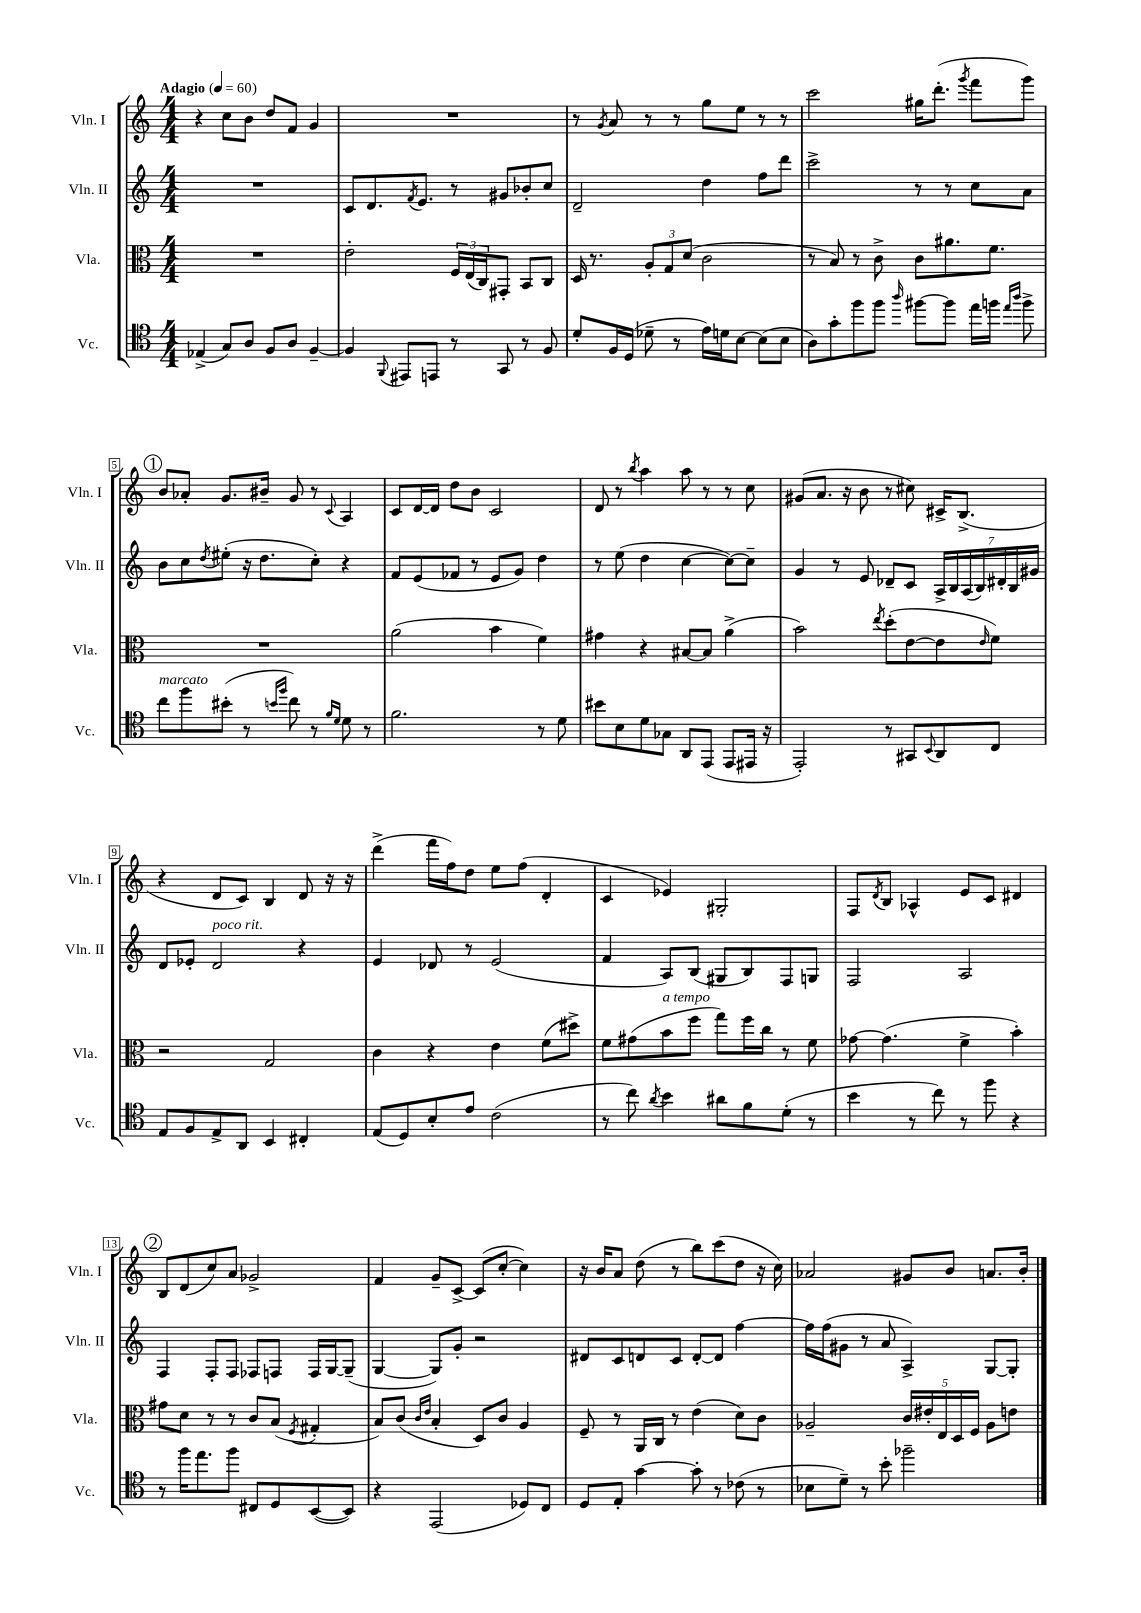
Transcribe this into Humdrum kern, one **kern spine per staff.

**kern	**kern	**kern	**kern
*part4	*part3	*part2	*part1
*staff4	*staff3	*staff2	*staff1
*I"Vc.	*I"Vla.	*I"Vln. II	*I"Vln. I
*I'Vc.	*I'Vla.	*I'Vln. II	*I'Vln. I
*clefC4	*clefC3	*clefG2	*clefG2
*k[]	*k[]	*k[]	*k[]
*M4/4	*M4/4	*M4/4	*M4/4
*MM60	*MM60	*MM60	*MM60
=1	=1	=1	=1
!	!	!	!LO:TX:a:B:t=Adagio
(4E-X^/	1r	1r	4r
8G/L)	.	.	8cc\L
8A/J	.	.	8b\J
8F/L	.	.	8dd/L
8A/J	.	.	8f/J
[4F~/	.	.	4g/
=2	=2	=2	=2
4F/]	2e'\	8c/L	1r
.	.	8.d/	.
8qqFF/	.	.	.
8EE#X/L	.	.	.
.	.	8qf/	.
.	.	8.e/J	.
8EEn/J	.	.	.
8r	24F/LL	8r	.
.	(24E/	.	.
.	24C/J)	.	.
8GG/	8GG#X'/J	8g#X/L	.
8r	8BB/L	8b-X'/	.
8F/	8C/J	8cc/J	.
=3	=3	=3	=3
8d'/L	16D/	2d~/	8r
.	8.r	.	.
.	.	.	8qg/
16F/L	.	.	8a/
(16D/JJ	.	.	.
8d-X~\	12A'/L	.	8r
.	12G/	.	.
8r	.	.	8r
.	(12d/J	.	.
16e\LL)	2c\	4dd\	8gg\L
16dn\J	.	.	.
[8B\J	.	.	8ee\J
(8B\L]	.	8ff\L	8r
8B\J	.	8ddd\J	8r
=4	=4	=4	=4
8A\L)	8r	2ccc^\	2ccc\
8g'\	8B/)	.	.
8ff\	8r	.	.
8ff\J	8c^\	.	.
16qqaa/	.	.	.
[8ff#X\L	8c\L	8r	16gg#X\KL
.	.	.	(8.ddd'\J
8ff#\J]	8.a#X\	8r	.
.	.	.	8qggg/
16ee\LL	.	8cc\L	8fff\L
16ffn\JJ	8.f\J	.	.
16qqee/LL	.	.	.
16qqaa/JJ	.	.	.
8ff^\	.	8a\J	8ggg\J)
!!LO:LB:g=z
!!LO:REH:place=s1:t=1
=5	=5	=5	=5
!LO:TX:a:i:t=marcato	!	!	!
8cc\L	1r	8b\L	8b/L
8ff\	.	8cc\	8a-X'/J
.	.	8qdd/	.
(8b#X'\J	.	(8ee#X'\J	8.g/L
8r	.	16r	.
.	.	8.dd\L	16b#X~/Jk
16qqbn/LL	.	.	.
16qqff/JJ	.	.	.
8cc\)	.	.	8g/
8r	.	8cc'\J)	8r
16qqf/LL	.	.	.
16qqd/JJ	.	.	8qqc/
8d\	.	4r	4A/
8r	.	.	.
=6	=6	=6	=6
2.f\	(2a\	8f/L	8c/L
.	.	(8e/	[16d/L
.	.	.	16d/JJ]
.	.	8f-X/J	8dd\L
.	.	8r	8b\J
.	4b\	8e/L	2c/
.	.	8g/J)	.
8r	4f\)	4dd\	.
8d\	.	.	.
=7	=7	=7	=7
8b#X\L	4g#X\	8r	8d/
8B\	.	(8ee\	8r
.	.	.	8qbb/
8d\	4r	4dd\	4aa\
8G-X\J	.	.	.
8AA/L	[8B#X/L	[4cc\	8aa\
(8EE/J	8B#/J]	.	8r
8EE/L	(4a^\	8cc\L_)	8r
16EE#X/Jk	.	8cc~\J]	8cc\
16r	.	.	.
=8	=8	=8	=8
2EE'/)	2b\)	4g/	(8g#X/L
.	.	.	8.a/J
.	.	8r	.
.	.	.	16r
.	.	8e/	8b\
.	8qee/	.	.
8r	(8dd'\L	8d-X~/L	8r
8GG#X/L	[8e\	8c/J	8cc#X\)
8qqBB/	.	.	.
8AA/	8e\]	28A^/LL	16c#X^/KL
.	.	28B/	.
.	.	.	(8.B^/J
.	.	(28A/	.
.	.	28B/)	.
.	16qqe/	.	.
8C/J	8f\J)	.	.
.	.	28d#X'/	.
.	.	28B/	.
.	.	28g#X/JJ	.
!!LO:LB:g=z
=9	=9	=9	=9
8E/L	2r	8d/L	4r
8F/	.	8e-X'/J	.
!	!	!LO:TX:a:i:t=poco rit.	!
8E^/	.	2d/	8d/L
8AA/J	.	.	8c/J)
4BB/	2G/	.	4B/
4C#X'/	.	4r	8d/
.	.	.	16r
.	.	.	16r
=10	=10	=10	=10
(8E/L	4c\	4e/	(4ddd^\
8D/)	.	.	.
8B'/	4r	8d-X/	16fff\LL
.	.	.	16ff\J)
8e/J	.	8r	8dd\J
(2c\	4e\	(2e/	8ee\L
.	.	.	(8ff\J
.	(8f\L	.	4d'/
.	8dd#X^\J)	.	.
=11	=11	=11	=11
8r	8f\L	4f/	4c/
8cc\)	(8g#X\	.	.
8qa/	.	.	.
!	!LO:TX:a:i:t=a tempo	!	!
4b\	8b\	8A/L)	4e-X/)
.	8ff\J	(8B/J	.
8a#X\L	8gg\L)	8G#X/L	2G#X'/
8f\	16ff\L	8B/)	.
.	16cc\JJ	.	.
(8d'\J	8r	8F/	.
8r	8f\	8Gn/J	.
=12	=12	=12	=12
4b\	[8g-X\	2F/	8F/L
.	.	.	8qd/
.	(4.g-\]	.	8B/J
8r	.	.	4A-X^^/
8cc\)	.	.	.
8r	4f^\	2A/	8e/L
8ff\	.	.	8c/J
4r	4b'\)	.	4d#X/
!!LO:LB:g=z
!!LO:REH:place=s1:t=2
=13	=13	=13	=13
8r	8g#X\L	4F/	8B/L
16ff\KL	8d\J	.	(8d/
8.ee\	.	.	.
.	8r	8F'/L	8cc/)
8ff\J	8r	8F/J	8a/J
8C#X/L	8c/L	8F-X/L	2g-X^/
8D/	(8B/J	8Fn/J	.
.	8qF/	.	.
([8BB/	4G#X'/	16F/LL	.
.	.	[16G/J	.
8BB/J])	.	(8G~/J]	.
=14	=14	=14	=14
4r	8B/L)	[4G/	4f/
.	(8c/J	.	.
.	16qqc/LL	.	.
.	16qqe/JJ	.	.
(2EE/	4B'/	8G/L])	8g~/L
.	.	8g'/J	[8c^/J
.	8D/L)	2r	(8c/L]
.	8c/J	.	[8cc'/J
8D-X/L)	4A/	.	4cc\])
8C/J	.	.	.
=15	=15	=15	=15
8D/L	8F~/	8d#X/L	16r
.	.	.	16b/KL
8E'/J	8r	8c/	8a/J
[4g\	16AA/LL	8dn/	(8dd\
.	16C/JJ	.	.
.	8r	8c/J	8r
8g'\]	(4e\	[8d'/L	8bb\L)
8r	.	8d/J]	(8ccc\
(8c-X\	8d\L)	[4ff\	8dd\J
8r	8c\J	.	16r
.	.	.	16cc\)
=16	=16	=16	=16
8B-X\L	2A-X~/	16ff\LL]	2a-X/
.	.	(16ff\J	.
8d~\J)	.	8g#X\J	.
8r	.	8r	.
8b'\	.	8a/	.
2ff-X~\	20c/LL	4A^/)	8g#X/L
.	20e#X'/	.	.
.	20E/	.	.
.	.	.	8b/J
.	20D/	.	.
.	20F/JJ	.	.
.	8A-\L	[8G/L	8.an/L
.	8en\J	8G'/J]	.
.	.	.	16b'/Jk
==	==	==	==
*-	*-	*-	*-
